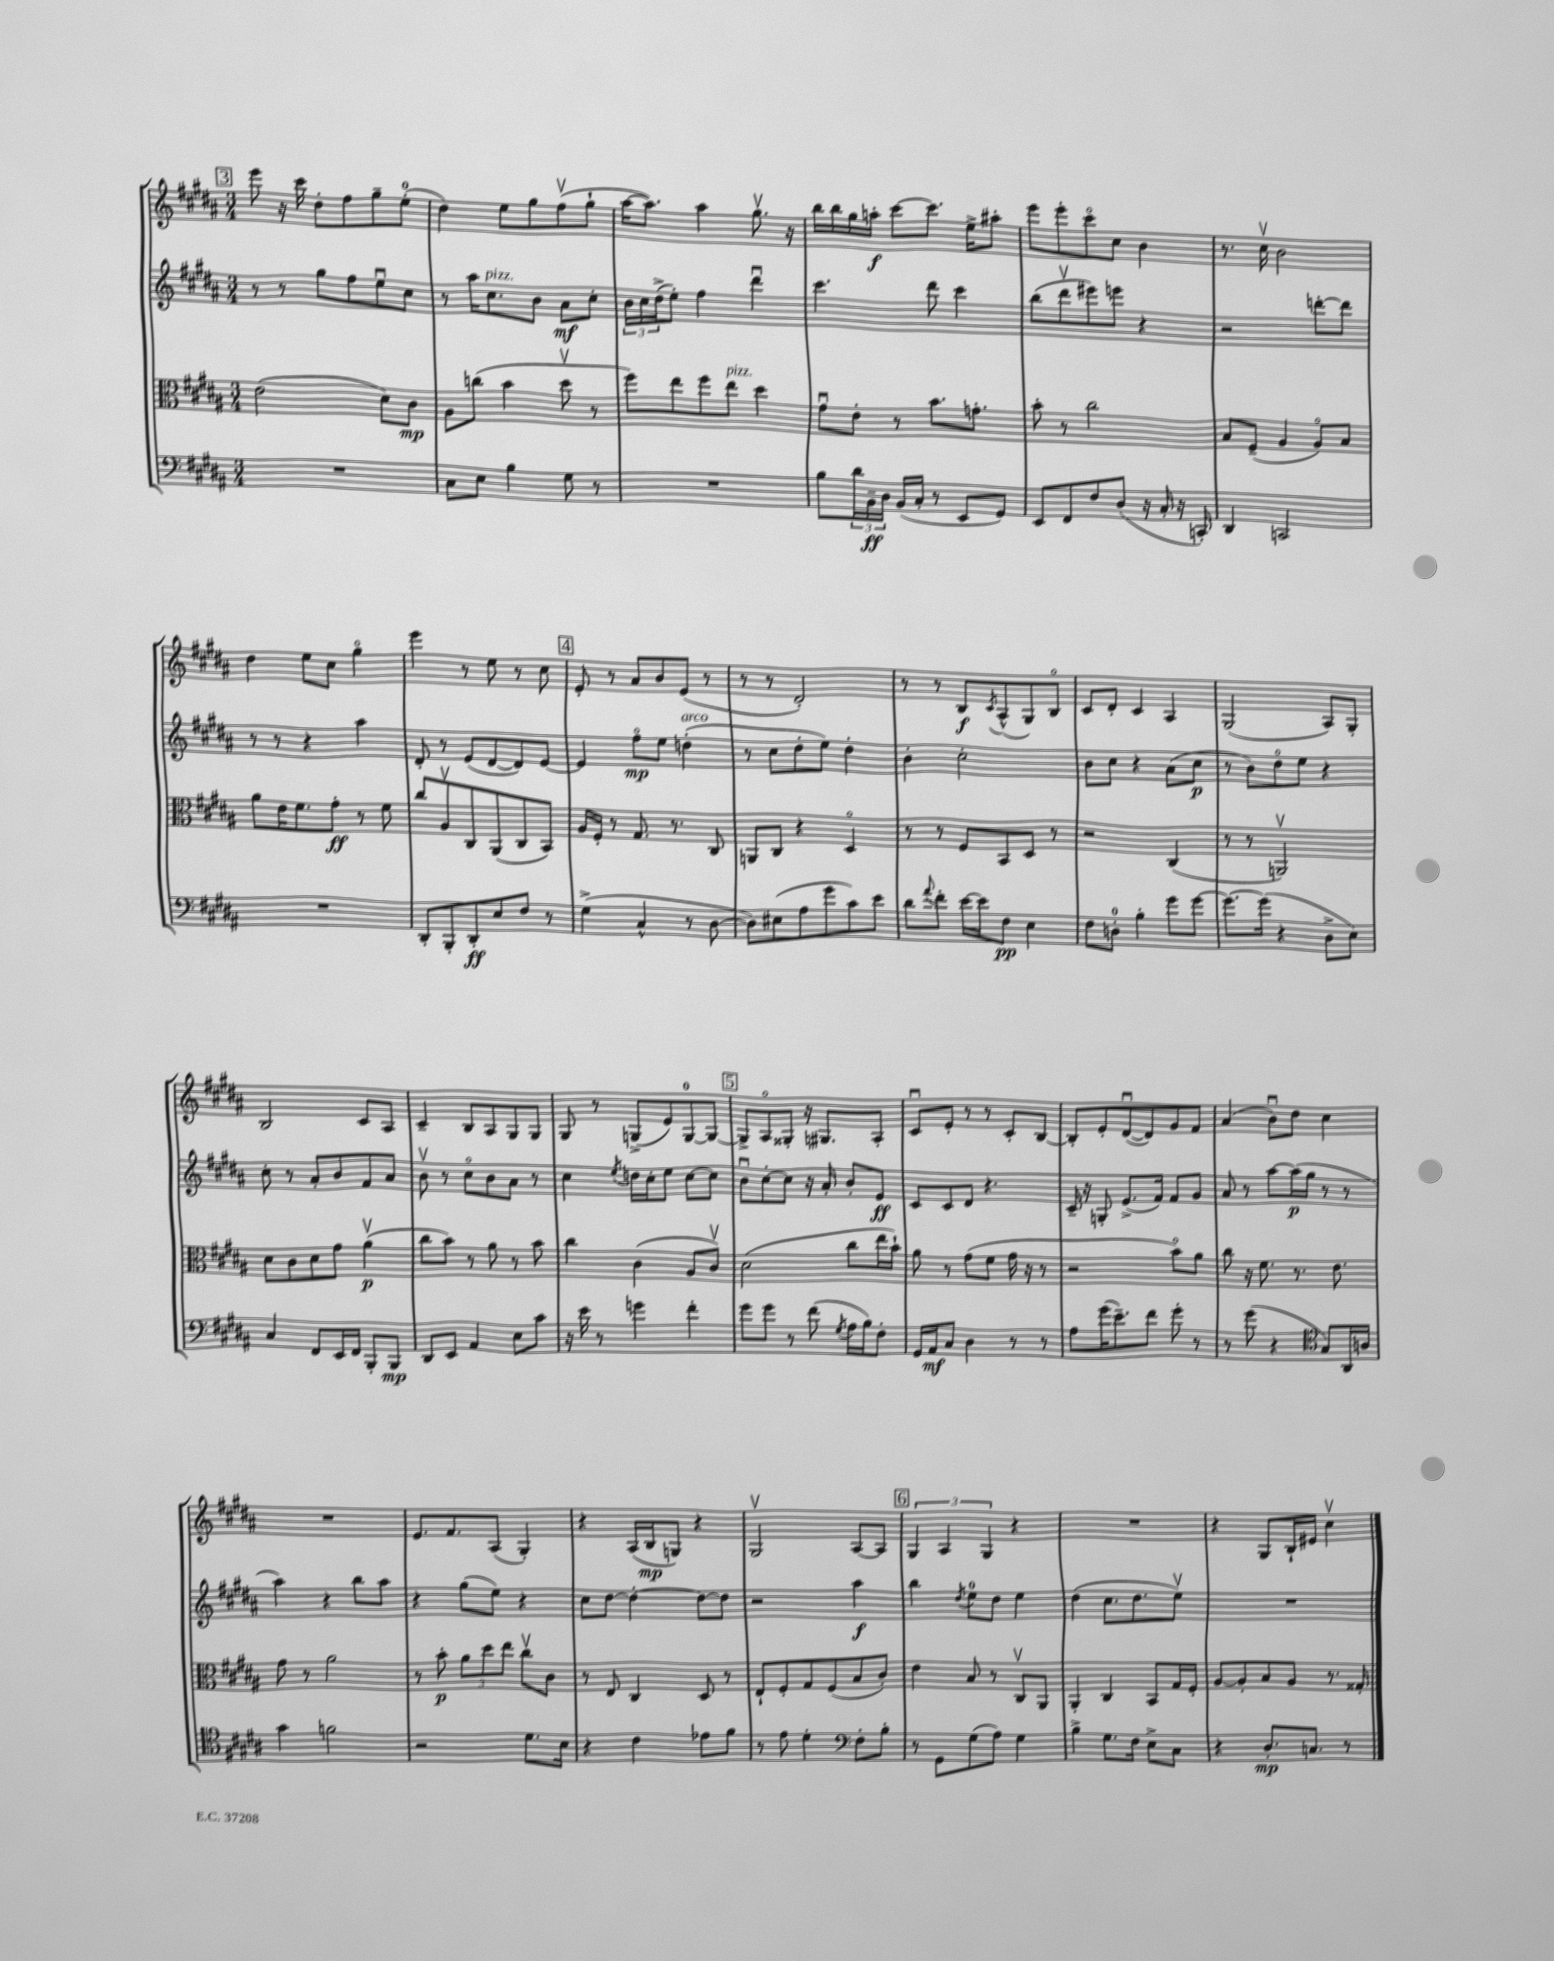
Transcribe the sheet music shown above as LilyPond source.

<<
\new StaffGroup <<
\new Staff = "s0" {
    \clef treble \key b \major \numericTimeSignature \time 3/4
    \mark \markup { \box "3" } e'''8 r16 cis'''16 dis''8-. fis''8 gis''8-- e''8-0-.( |
    dis''4) e''8 gis''8 fis''8\upbow( gis''8-! |
    ais''16~ ais''8.) ais''4 gis''8.\upbow r16 |
    b''16 b''16 gis''16 a''16-.\f cis'''8~ cis'''8. e''16-> ais''8-. |
    e'''8 e'''8-. cis'''8\flageolet cis''8 b'4 |
    r8. cis''16\upbow b'2 |
    dis''4 e''8 cis''8 gis''4\flageolet |
    e'''4 r8 e''8 r8 cis''8 |
    \mark \markup { \box "4" } e'8-. r8 ais'8 b'8 e'8( r8 |
    r8 r8 dis'2-.) |
    r8 r8 b8\f \acciaccatura { cis'8 } ais8-^( gis8) b8\flageolet |
    cis'8 dis'8-. cis'4 ais4 |
    gis2( ais8) gis8-. |
    b2 cis'8 ais8 |
    cis'4-- b8 ais8 gis8 gis8 |
    gis8 r8 g8->( e'8) g8-0~ g8~ |
    \mark \markup { \box "5" } g8-> ais8\flageolet gisis8-. r16 gis8. ais8-. |
    cis'8\downbow e'8-. r8 r8 cis'8-. b8~ |
    b8-. e'8-. dis'8~\downbow( dis'8) gis'8 fis'8 |
    ais'4( b'8\downbow) dis''8 cis''4 |
    R2. |
    e'8. fis'8. ais8( gis4-.) |
    r4 ais16( b16\mp g8) r4 |
    gis2\upbow ais8~ ais8 |
    \mark \markup { \box "6" } \tuplet 3/2 { gis4 ais4 gis4 } r4 |
    R2. |
    r4 gis8 b16-! eis'16 cis''4\upbow \bar "|." |
}
\new Staff = "s1" {
    \clef treble \key b \major \numericTimeSignature \time 3/4
    \mark \markup { \box "3" } r8 r8 gis''8 fis''8 e''8\downbow cis''8 |
    r8 ais''16 cis''8.^\markup { \italic "pizz." } b'8 ais'8\mf cis''8-. |
    \tuplet 3/2 { b'16 cis''16 dis''16->( } e''8-.) fis''4 dis'''4\downbow |
    cis'''4. dis'''8 cis'''4 |
    b''8( dis'''8\upbow eis'''8) e'''8 r4 |
    r2 d'''8~-. d'''8 |
    r8 r8 r4 ais''4 |
    dis'8-. r8 e'8( dis'8~ dis'8) e'8~ |
    \mark \markup { \box "4" } e'4 fis''8\flageolet\mp e''8 d''4-.^\markup { \italic "arco" }( |
    r8 cis''8 dis''8-. e''8) dis''4-. |
    b'4-. cis''2-. |
    b'8 cis''8 r4 ais'8( cis''8\p |
    r8 b'8) dis''8\flageolet e''8 r4 |
    cis''8-. r8 ais'8-. b'8 fis'8 ais'8 |
    b'8\upbow r8 cis''8\flageolet b'8 ais'8 r8 |
    cis''4 \acciaccatura { e''8 } d''16 cis''16-. e''8 cis''8~ cis''8 |
    \mark \markup { \box "5" } b'8\downbow cis''8~-. cis''8 r16 ais'16-. b'8-. e'8\ff |
    cis'8 cis'8 dis'8 r4. |
    cis'16-- r16 g8-. e'8.->( fis'16) fis'8 gis'8 |
    ais'8 r8 ais''8~ ais''16\p( gis''16 r8 r8 |
    ais''4) r4 b''8 ais''8 |
    r4 gis''8( e''8) r4 |
    cis''8 dis''8~ dis''4~-. dis''8~ dis''8 |
    r2 ais''4\f |
    \mark \markup { \box "6" } b''4 \acciaccatura { dis''8 } e''8-0 dis''8 e''4 |
    dis''4( cis''8. dis''8. e''8\upbow) |
    R2. \bar "|." |
}
\new Staff = "s2" {
    \clef alto \key b \major \numericTimeSignature \time 3/4
    \mark \markup { \box "3" } e'2( dis'8) cis'8\mp |
    ais8 c''8( b'4 dis''8\upbow r8 |
    fis''8) e''8 fis''8 e''8^\markup { \italic "pizz." } dis''4 |
    gis'8\downbow e'8-. r8 b'8. g'8.-. |
    b'8-. r8 cis''2 |
    b8 fis8--( ais4 ais8\flageolet) b8 |
    ais'8 e'16 fis'8. gis'8-.\ff r8 fis'8 |
    cis''8 ais8\upbow cis8 ais,8( cis8 b,8) |
    \mark \markup { \box "4" } ais16 fis16-. r8 gis8. r8. cis8 |
    a,8 cis8 r4 dis4\flageolet |
    r8 r8 fis8 b,8 dis8 r8 |
    r2 cis4( |
    r8 r8 a,2\upbow) |
    dis'8 cis'8 dis'8 gis'8 ais'4\upbow\p( |
    cis''8 b'8) r8 ais'8 r8 b'8 |
    cis''4 cis'4( ais8 cis'8\upbow) |
    \mark \markup { \box "5" } dis'2( cis''8 e''16 b'16-!) |
    ais'8 r8 gis'8( fis'8 gis'16 r16 r8 |
    r2 b'8\flageolet) ais'8 |
    cis''8 r16 fis'8. r8. e'8. |
    gis'8 r8 ais'2 |
    r8 b'8-.\p \tuplet 3/2 { ais'8 dis''8 e''8 } cis''8\upbow cis'8 |
    r8 e8 cis4 dis8 r8 |
    e8-! fis8-. gis8 fis8( b8 cis'8-.) |
    \mark \markup { \box "6" } e'4 b8 r8 cis8\upbow ais,8 |
    ais,4-. cis4 b,8 gis16 fis16-. |
    ais8~ ais8-. b8 ais8 r8. gisis16-. \bar "|." |
}
\new Staff = "s3" {
    \clef bass \key b \major \numericTimeSignature \time 3/4
    \mark \markup { \box "3" } R2. |
    cis8 e8 b4 gis8 r8 |
    R2. |
    b8 \tuplet 3/2 { dis'16 b,16--\ff dis16 } b,16( cis16-. r8 e,8 gis,8) |
    e,8 fis,8 fis8 dis8( r16 cis16-. r16 c,16-.) |
    dis,4 c,2 |
    R2. |
    dis,8-. b,,8-. dis,8-.\ff e8 fis8 r8 |
    \mark \markup { \box "4" } gis4->( cis4-^ r8 dis8~ |
    dis8) eis8( ais8 gis'8 cis'8) e'8 |
    dis'8 \appoggiatura { ais'8 } fis'8-. e'16~ e'16 fis8\pp e4 |
    fis8 d8-0-. b4-. gis'8 gis'8~ |
    gis'8.~ gis'16( r4 dis8-> e8) |
    cis4 fis,8 e,16 fis,16 b,,8-. b,,8\mp |
    dis,8 e,8 ais,4 e8 cis'8 |
    r16 e'16 r8 g'4 fis'4-. |
    \mark \markup { \box "5" } gis'8 gis'8 r8 fis'8( \acciaccatura { gis8 } ais16 b16) fis8-. |
    gis,16 ais,16\mf cis8 dis4 r8 r8 |
    ais8 gis'16( e'8.--) fis'8 gis'8-. r8 |
    r8 gis'8( r4 \clef tenor gis8) ais,16 a16 |
    gis'4 f'2 |
    r2 dis'8. b16 |
    r4 cis'4 ees'8 fis'8 |
    r8 e'8 dis'4-. \clef bass fis8-. b8-. |
    \mark \markup { \box "6" } r8 gis,8 gis8( ais8) gis4 |
    b4-> gis8. fis16 e8-> cis8 |
    r4 dis8.-.\mp c8. r8 \bar "|." |
}
>>
>>
\layout { \context { \Score \remove "Bar_number_engraver" } }
